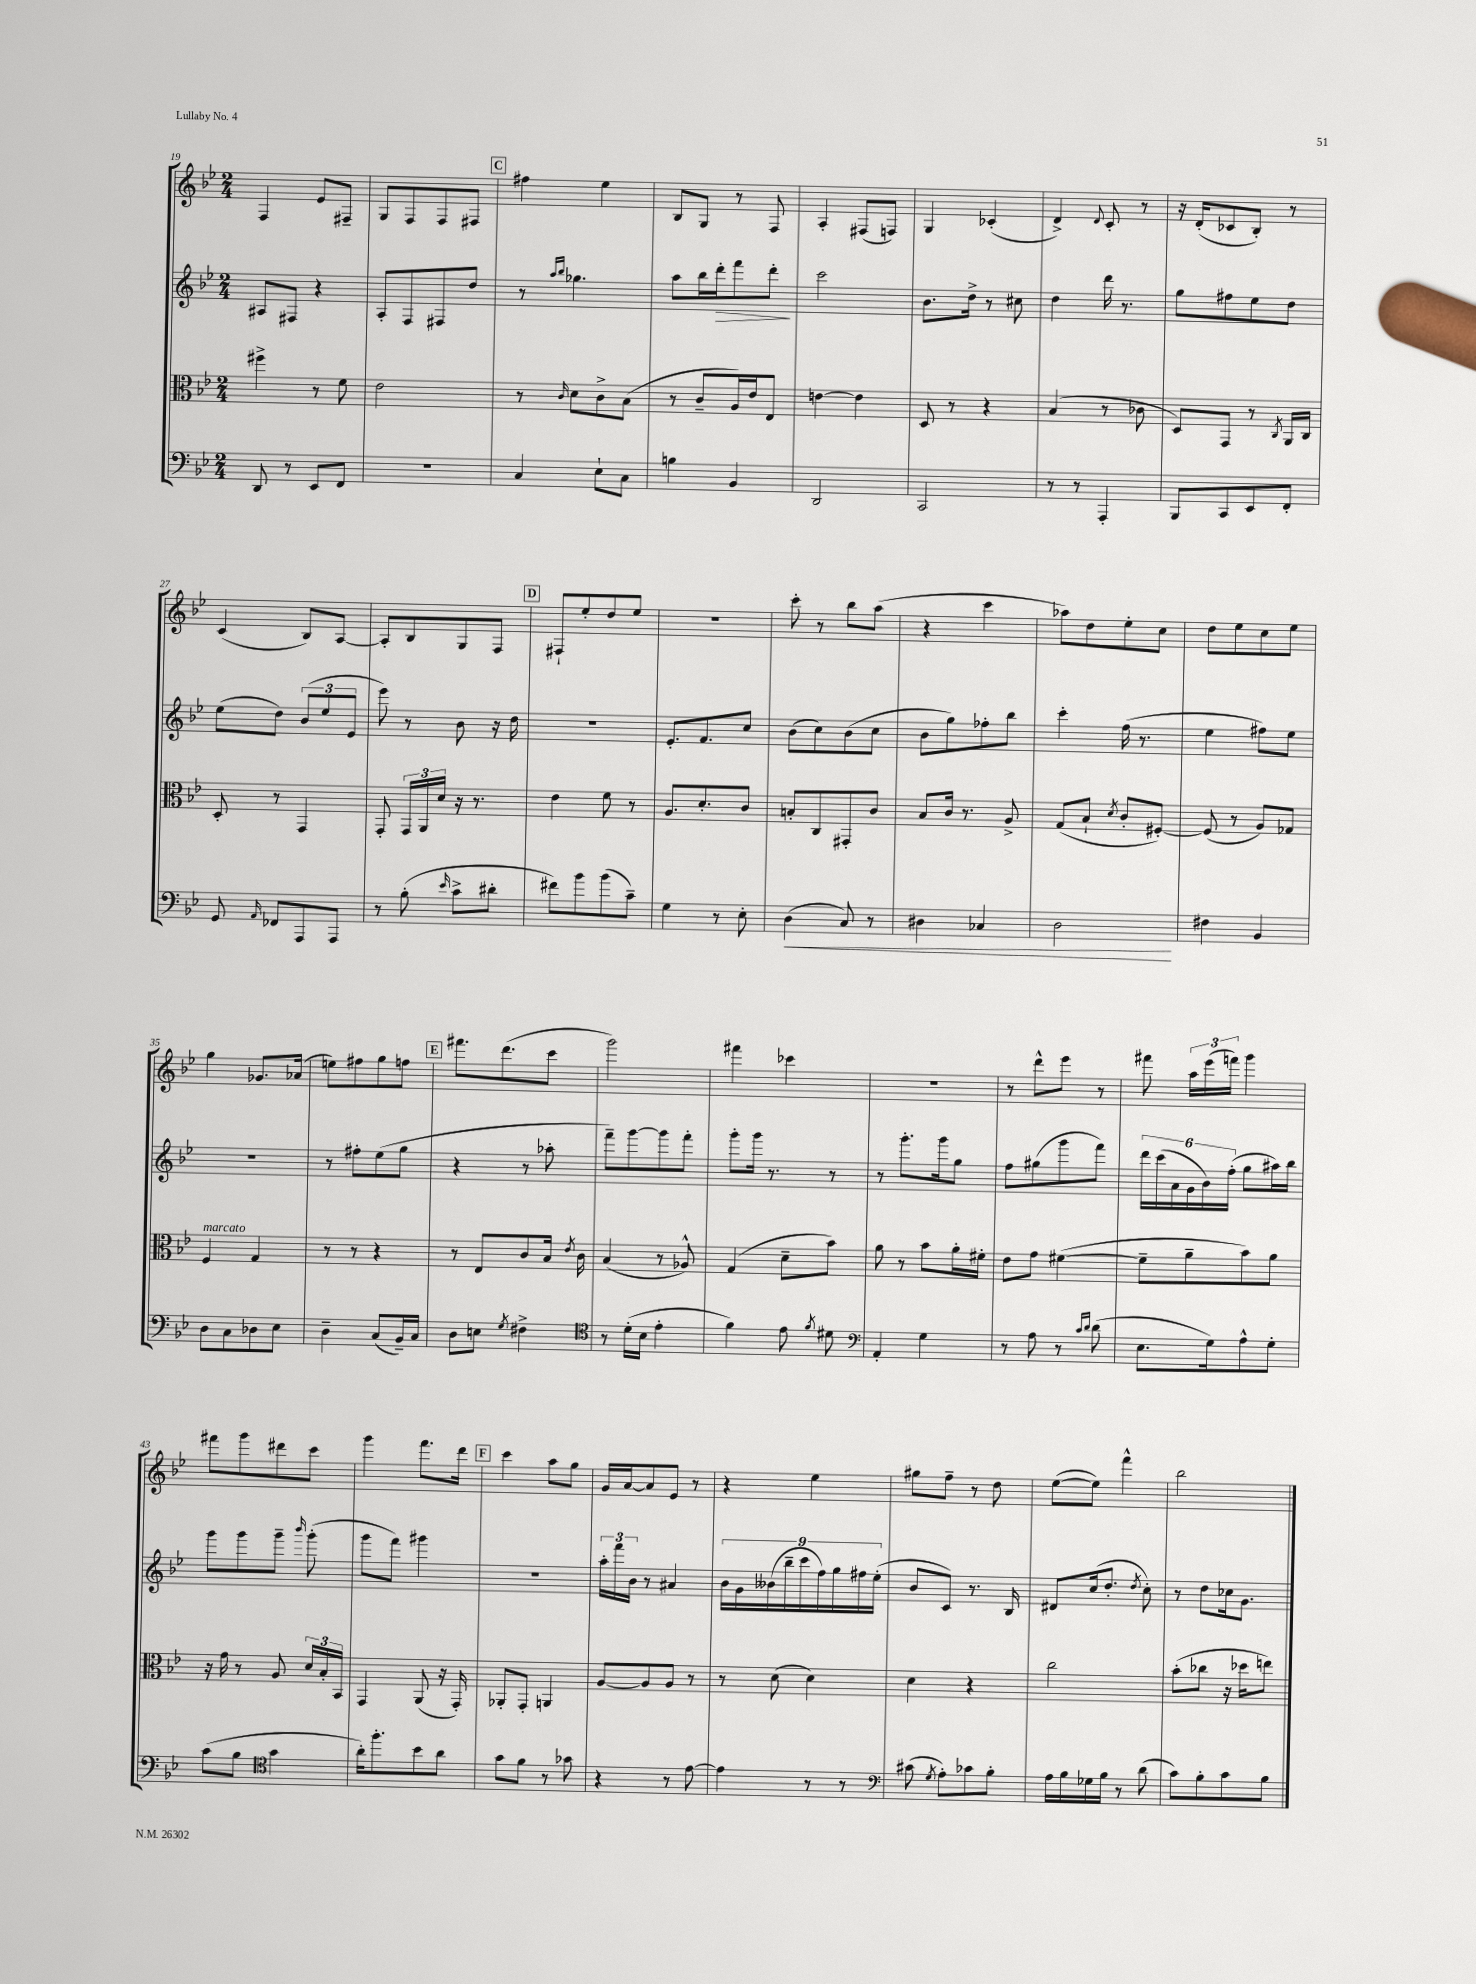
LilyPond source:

<<
\new StaffGroup <<
\new Staff = "s0" {
    \clef treble \key bes \major \numericTimeSignature \time 2/4
    \autoBeamOff f4 ees'8[ fis8]-- |
    g8[ f8 f8 fis8] |
    \mark \markup { \box "C" } fis''4 ees''4 |
    bes8[ g8] r8 f8 |
    a4-. fis8[( f8]) |
    g4 ces'4-.( |
    d'4->) \appoggiatura { d'8 } c'8-. r8 |
    r16 d'16[-.( ces'8 bes8]-.) r8 |
    c'4( bes8[) a8]~ |
    a8[-. bes8 g8 f8] |
    \mark \markup { \box "D" } fis8[-! ees''8-. d''8 ees''8] |
    R2 |
    c'''8-. r8 bes''8[ a''8]( |
    r4 c'''4 |
    aes''8[) d''8 ees''8-. c''8] |
    d''8[ ees''8 c''8 ees''8] |
    g''4 ges'8.[ aes'16]( |
    e''8[) fis''8 g''8 f''8] |
    \mark \markup { \box "E" } fis'''8.[ d'''8.( c'''8] |
    g'''2) |
    fis'''4 ces'''4 |
    r2 |
    r8 d'''8[-^ ees'''8] r8 |
    fis'''8 \tuplet 3/2 { a''16[ ees'''16( f'''16]) } g'''4 |
    fis'''8[ g'''8 dis'''8 c'''8] |
    g'''4 f'''8.[ d'''16] |
    \mark \markup { \box "F" } c'''4 a''8[ g''8] |
    g'16[ a'16~ a'8 ees'8] r8 |
    r4 ees''4 |
    gis''8[ f''8]-- r8 d''8 |
    ees''8[~( ees''8]) f'''4-^ |
    bes''2 \bar "|." |
}
\new Staff = "s1" {
    \clef treble \key bes \major \numericTimeSignature \time 2/4
    \autoBeamOff ais8[ fis8] r4 |
    a8[-. f8 fis8 d''8] |
    \mark \markup { \box "C" } r8 \grace { a''16[ bes''16] } ges''4. |
    a''8[ bes''16 d'''16-.\> f'''8 d'''8]-.\! |
    c'''2 |
    bes'8.[ d''16]-> r8 cis''8 |
    d''4 d'''16 r8. |
    g''8[ fis''8 ees''8 d''8] |
    ees''8[( d''8]) \tuplet 3/2 { bes'8[( ees''8 ees'8] } |
    ees'''8) r8 bes'8 r16 d''16 |
    \mark \markup { \box "D" } r2 |
    ees'8.[-. f'8. c''8] |
    bes'8[( c''8) bes'8( c''8] |
    bes'8[ g''8) fes''8-. bes''8] |
    c'''4-. f''16( r8. |
    ees''4 fis''8[) ees''8] |
    r2 |
    r8 fis''8[-. ees''8( g''8] |
    \mark \markup { \box "E" } r4 r8 aes''8-. |
    f'''8[--) g'''8~ g'''8 f'''8]-. |
    g'''8[-. g'''16] r8. r8 |
    r8 g'''8.[-. g'''16 g''8] |
    f''8[ gis''8( g'''8 f'''8]) |
    \tuplet 6/4 { d'''16[ c'''16( a'16 g'16 bes'16) f''16]-.( } g''8[ ais''16) bes''16] |
    g'''8[ g'''8 g'''8]-- \grace { bes'''16 } g'''8-.( |
    g'''8[ f'''8]) gis'''4 |
    \mark \markup { \box "F" } R2 |
    \tuplet 3/2 { a''16[-. f'''16 bes'16] } r8 ais'4 |
    \tuplet 9/8 { bes'16[ g'16 beses'16( bes''16-- c'''16 f''16) g''16 fis''16 ees''16]-.( } |
    bes'8[ c'8]) r8. bes16 |
    dis'8[ c''16( d''8.]-. \acciaccatura { d''8 } c''8-.) |
    r8 d''8[ ces''16 g'8.] \bar "|." |
}
\new Staff = "s2" {
    \clef alto \key bes \major \numericTimeSignature \time 2/4
    \autoBeamOff fis''4-> r8 f'8 |
    ees'2 |
    \mark \markup { \box "C" } r8 \grace { c'16 } d'8[ c'8-> bes8]( |
    r8 c'8[-- a16) ees'16 ees8] |
    e'4~ e'4 |
    d8 r8 r4 |
    bes4( r8 ces'8 |
    d8[) g,8] r8 \acciaccatura { c8 } a,16[ c16] |
    d8-. r8 g,4 |
    g,8-. \tuplet 3/2 { g,16[ a,16 d'16] } r16 r8. |
    \mark \markup { \box "D" } ees'4 f'8 r8 |
    a8.[ d'8.-. c'8] |
    b8[-. c8 gis,8-. c'8] |
    bes8[ c'16] r8. a8-> |
    g8[( bes8]-! \acciaccatura { d'8 } c'8[-. fis8]~-.) |
    fis8( r8 a8[) ges8] |
    f4^\markup { \italic "marcato" } g4 |
    r8 r8 r4 |
    \mark \markup { \box "E" } r8 ees8[ c'8 bes16] \acciaccatura { ees'8 } c'16 |
    bes4( r8 aes8-^) |
    g4( d'8[-- bes'8]) |
    a'8 r8 bes'8[ a'16-. fis'16]-. |
    ees'8[ g'8] fis'4~( |
    fis'8[-- a'8-- bes'8) a'8] |
    r16 g'16 r8 a8 \tuplet 3/2 { d'16[ bes16-. bes,16] } |
    g,4 a,8( r16 g,16-.) |
    \mark \markup { \box "F" } aes,8[-. g,8]-. a,4 |
    a8[~ a8 a8] r8 |
    r8 d'8( d'4) |
    d'4 r4 |
    c''2 |
    bes'8[-.( ces''8] r16 des''16[ e''8]) \bar "|." |
}
\new Staff = "s3" {
    \clef bass \key bes \major \numericTimeSignature \time 2/4
    \autoBeamOff d,8 r8 ees,8[ f,8] |
    R2 |
    \mark \markup { \box "C" } c4 ees8[-! c8] |
    b4 bes,4 |
    d,2 |
    c,2 |
    r8 r8 a,,4-. |
    bes,,8[ c,8 ees,8 f,8]-. |
    g,8 \grace { a,16 } fes,8[ a,,8 a,,8] |
    r8 bes8-.( \grace { ees'16 } c'8[-> dis'8]-. |
    \mark \markup { \box "D" } fis'8[) bes'8 bes'8( c'8]--) |
    g4 r8 ees8-. |
    d4\<( c8) r8 |
    dis4 ces4 |
    d2\! |
    fis4 bes,4 |
    d8[ c8 des8 ees8] |
    d4-- c8[( bes,16--) c16] |
    \mark \markup { \box "E" } d8[ e8] \acciaccatura { g8 } fis4-> |
    \clef tenor r8 d'16[-.( bes16] ees'4-. |
    f'4) ees'8 \acciaccatura { f'8 } dis'8 |
    \clef bass a,4-. g4 |
    r8 a8 r8 \grace { c'16[ d'16] } d'8( |
    ees8.[ g16) a8-^ g8]-. |
    c'8[( bes8] \clef tenor g'4 |
    a'16[-.) f''8.-. bes'8 a'8] |
    \mark \markup { \box "F" } g'8[ f'8] r8 ges'8 |
    r4 r8 ees'8~ |
    ees'4 r8 r8 |
    \clef bass cis'8( \acciaccatura { g8 } a8[-.) ces'8 bes8]-. |
    a16[ bes16 ges16 bes16] r8 d'8( |
    c'8[) bes8-. c'8 bes8] \bar "|." |
}
>>
>>
\layout { \context { \Score currentBarNumber = #19 } }
